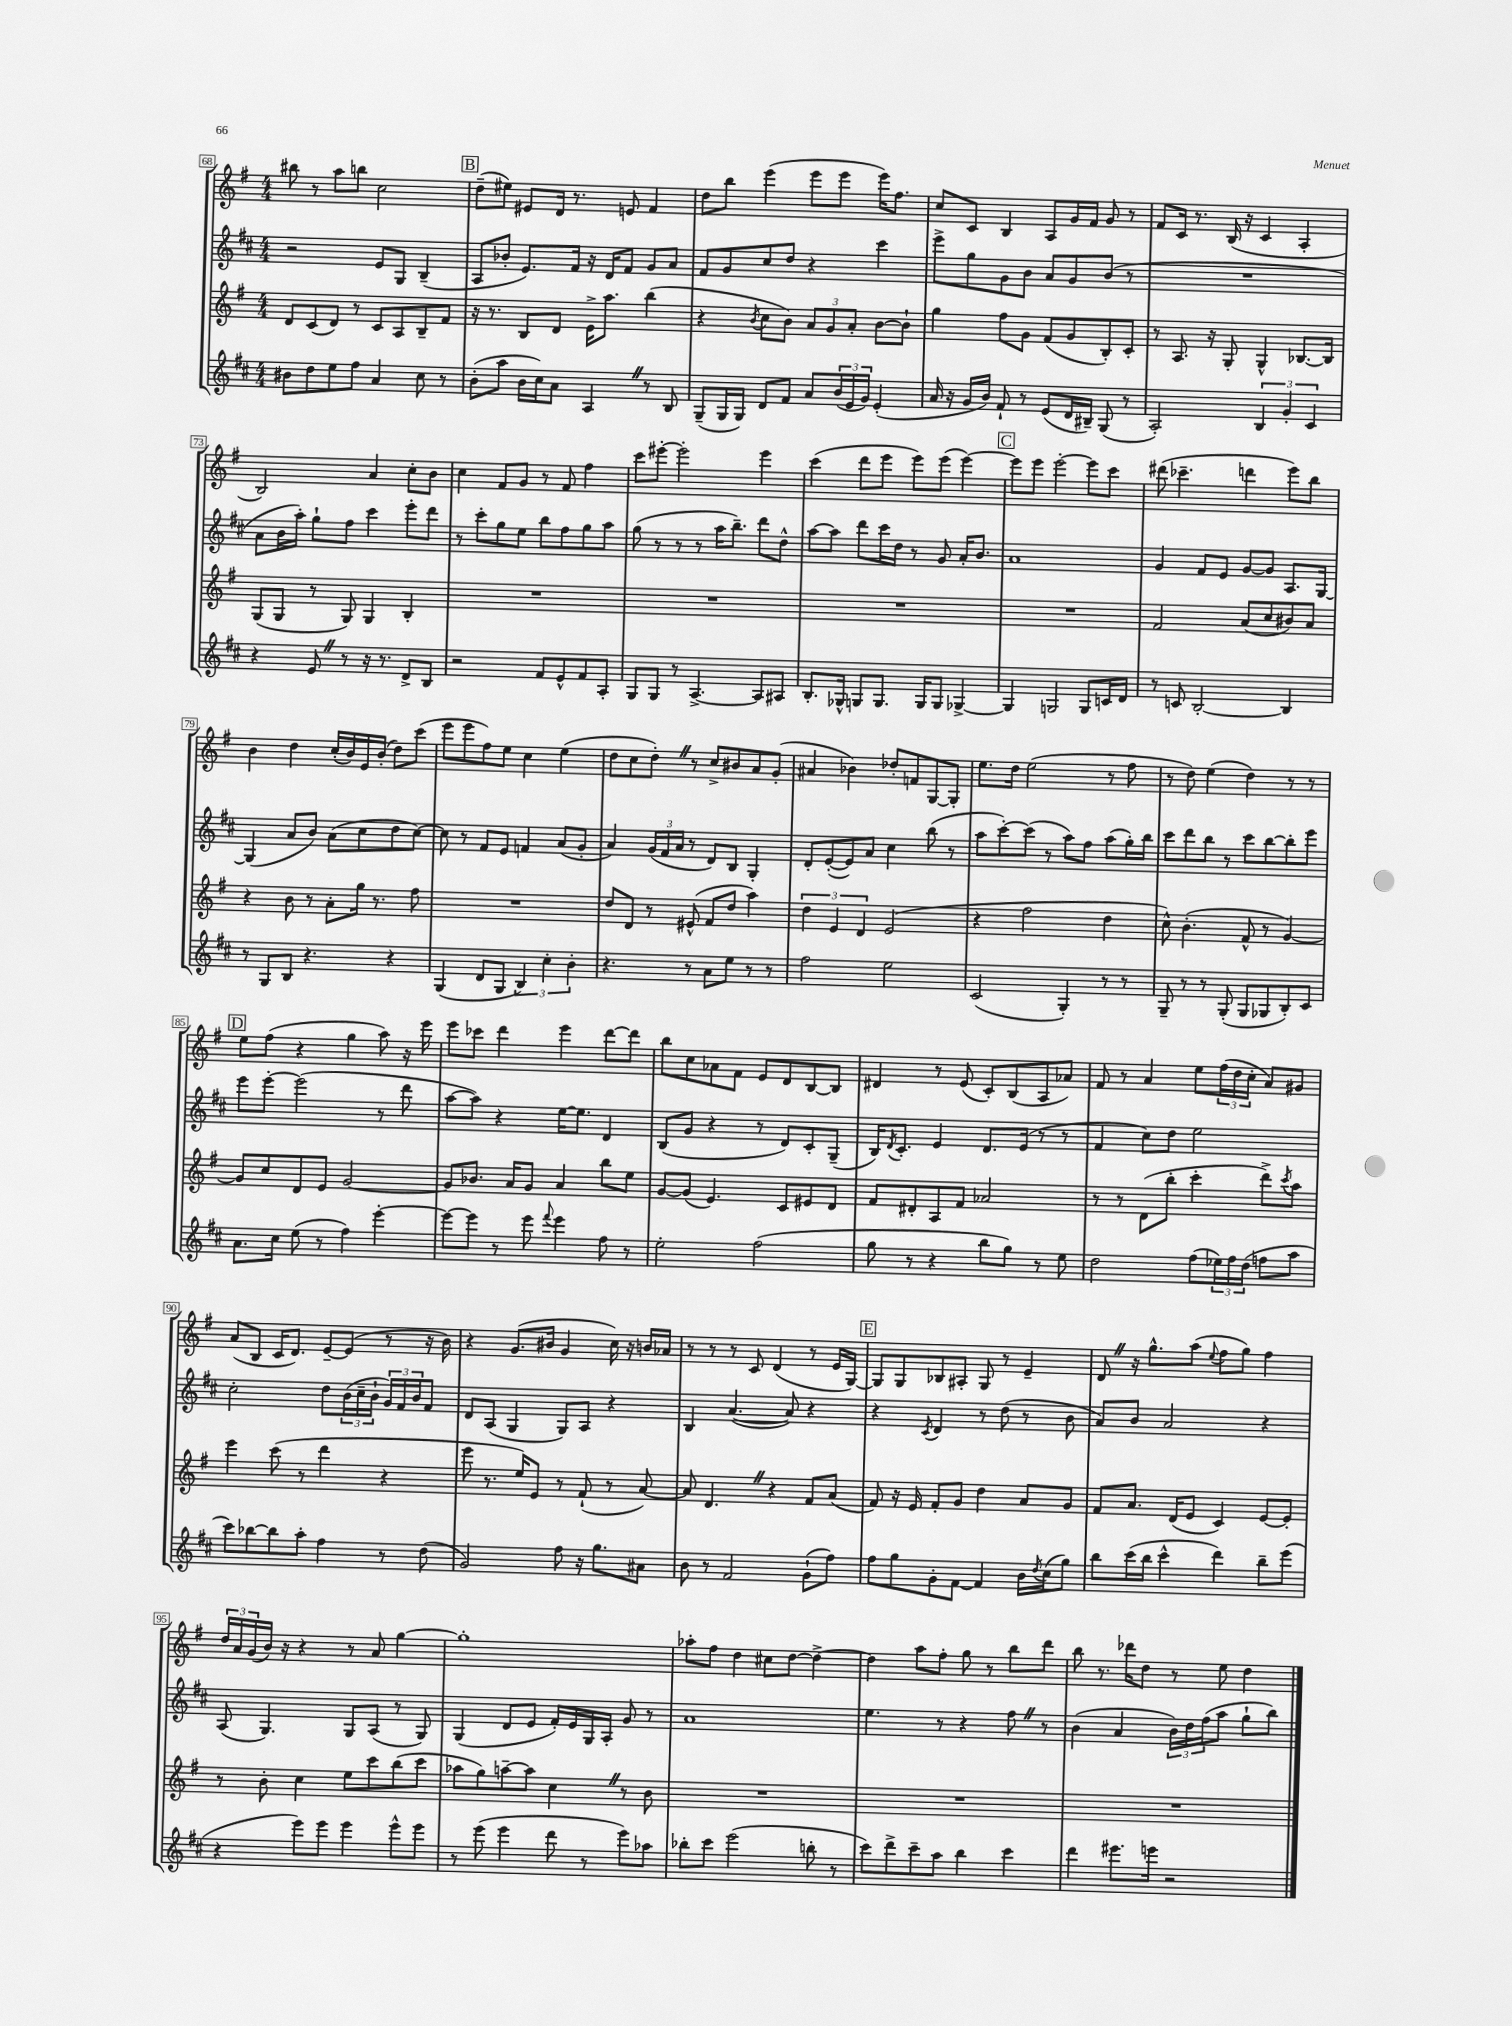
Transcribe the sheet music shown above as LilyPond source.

<<
\new StaffGroup <<
\new Staff = "s0" {
    \clef treble \key g \major \numericTimeSignature \time 4/4
    bis''8 r8 a''8 b''8 c''2 |
    \mark \markup { \box "B" } d''8--( eis''8) eis'8 d'16 r8. e'8 fis'4 |
    d''8 b''8 e'''4( e'''8 e'''8 e'''16) fis''8. |
    c''8 c'8 b4 a8 g'16 fis'16 g'8 r8 |
    fis'8 c'16 r8. b16( r16 c'4 a4-. |
    b2) a'4 c''8-. b'8 |
    c''4 fis'8 g'8 r8 fis'8 fis''4 |
    c'''8 eis'''8~-. eis'''2-. eis'''4 |
    c'''4( d'''8 e'''8 e'''8) e'''8( e'''4~) |
    \mark \markup { \box "C" } e'''8 e'''8 e'''2~-. e'''8 c'''8 |
    dis'''8( ces'''4.-- d'''4 e'''8) b''8 |
    b'4 d''4 c''16-.( b'16) e'16 b'16-.( d''8) c'''8( |
    e'''8 e'''8 fis''8) e''8 c''4 e''4( |
    d''8 c''8 d''8-.) \once \override BreathingSign.text = \markup { \musicglyph "scripts.caesura.straight" } \breathe r8 c''8-> bis'8 a'8 g'8-.( |
    ais'4 bes'4) des''8-. f'8 g8~ g8-. |
    e''8. d''16 e''2( r8 fis''8 |
    r8 d''8) e''4( d''4) r8 r8 |
    \mark \markup { \box "D" } e''8 fis''8( r4 g''4 a''8) r16 e'''16 |
    e'''8 ces'''8 d'''4 e'''4 d'''8~ d'''8 |
    b''8 c''8 aes'8 fis'8 e'8 d'8 b8~ b8 |
    dis'4 r8 e'8( c'8-.) b8( a8 aes'8) |
    fis'8 r8 a'4 e''8 \tuplet 3/2 { fis''16( d''16 c''16-. } a'8) gis'8 |
    a'8( b8 c'16 d'8.) e'8~-- e'8( r8 r16 b'16) |
    r4 g'8.( bis'16 g'4 c''16) r16 b'16 aes'16 |
    r8 r8 r8 c'8 d'4( r8 e'16 g16~) |
    \mark \markup { \box "E" } g8 g8 bes8 ais8-. g8 r8 e'4-- |
    d'8 \once \override BreathingSign.text = \markup { \musicglyph "scripts.caesura.straight" } \breathe r16 g''8.-^ a''8( \appoggiatura { e''8 } fis''8 g''8) fis''4 |
    \tuplet 3/2 { d''16 a'16 g'16( } b'16) r16 r4 r8 a'8 g''4~ |
    g''1-. |
    aes''8-. fis''8 d''4 cis''8 d''8~ d''4~-> |
    d''4 a''8 fis''8-. g''8 r8 b''8 d'''8 |
    b''8 r8. des'''16 d''8 r8 e''8 d''4 \bar "|." |
}
\new Staff = "s1" {
    \clef treble \key d \major \numericTimeSignature \time 4/4
    r2 e'8 g8 b4--( |
    \mark \markup { \box "B" } a8 bes'8-. e'8.) fis'16 r16 d'16 fis'8 g'8 a'8 |
    fis'8 g'8 cis''8 d''8 r4 cis'''4 |
    e'''8-> g''8 g'8 b'8 a'8 g'8 b'8( r8 |
    R1 |
    a'8 b'16 a''16-.) g''8-! fis''8 cis'''4 e'''8-. d'''8 |
    r8 cis'''8-. g''8 e''8 b''8 fis''8 g''8 a''8 |
    g''8( r8 r8 r8 a''16 b''8.--) d'''8 d''8-^ |
    a''8~ a''8 d'''8 cis'''16 d''16 r8 g'8 a'16-. b'8. |
    \mark \markup { \box "C" } a'1 |
    g'4 fis'8 e'8 g'8~ g'8 a8. g16~ |
    g4( a'8 b'8) a'8( cis''8 d''8 cis''8~) |
    cis''8 r8 fis'8 e'8 f'4 a'8( g'8-. |
    a'4) \tuplet 3/2 { g'16( fis'16 a'16 } r8 d'8) b8 g4-. |
    d'8-. e'8~-.( e'8) a'8 cis''4 b''8( r8 |
    a''8 cis'''8~-.) cis'''8( r8 a''8) fis''8 a''8( g''16-.) b''16 |
    cis'''8 d'''8 b''8 r8 cis'''8 b''8~ b''8-. e'''8 |
    \mark \markup { \box "D" } e'''8 e'''8~-. e'''2( r8 d'''8 |
    a''8~ a''8) r4 e''16~ e''8. d'4 |
    b8( g'8 r4 r8 d'8) cis'8-. g8--( |
    b16) \acciaccatura { d'8 } cis'8.-. e'4 d'8. e'16( r8 r8 |
    fis'4 cis''8) d''8 e''2 |
    cis''2-. d''8 \tuplet 3/2 { b'16( cis''16-- b'16-! } \tuplet 3/2 { g'16) fis'16 b'16 } fis'8 |
    d'8 a8( g4 g8) a8 r4 |
    b4 a'4.~( a'8) r4 |
    \mark \markup { \box "E" } r4 \acciaccatura { cis'8 } d'4 r8 d''8( r8 b'8 |
    a'8) b'8 a'2 r4 |
    a8( g4.) g8 a8( r8 g8) |
    g4( d'8 e'8 fis'16-.) e'16 g16 a16-. g'8 r8 |
    a'1 |
    e''4. r8 r4 fis''8 \once \override BreathingSign.text = \markup { \musicglyph "scripts.caesura.straight" } \breathe r8 |
    b'4( a'4 \tuplet 3/2 { b'16) d''16 fis''16( } a''8 g''8-! b''8) \bar "|." |
}
\new Staff = "s2" {
    \clef treble \key g \major \numericTimeSignature \time 4/4
    d'8 c'8( d'8) r8 c'8 a8 b8-- fis'8 |
    \mark \markup { \box "B" } r16 r8. b8 d'8 e'16-> a''8. b''4( |
    r4 \acciaccatura { b'8 } c''8 b'8) \tuplet 3/2 { a'8 g'8 a'8-. } b'8~ b'8-! |
    g''4 fis''8 g'8 fis'8( g'8 b8-.) c'8-. |
    r8 a8. r16 g8-. g4-^ bes8.~ bes16 |
    g8( g8 r8 g8) g4 b4-. |
    R1 |
    R1 |
    R1 |
    \mark \markup { \box "C" } R1 |
    fis'2 a'8( c''8 bis'8) a'8 |
    r4 b'8 r8 a'8-. g''16 r8. fis''8 |
    R1 |
    d''8 d'8 r8 eis'8-^( fis'8 d''8 a''4) |
    \tuplet 3/2 { d''4 e'4 d'4 } e'2( |
    r4 fis''2 d''4 |
    c''8-^) b'4.-.( fis'8-^ r8 g'4~) |
    \mark \markup { \box "D" } g'8 c''8 d'8 e'8 g'2~ |
    g'8 bes'8. a'16 g'8 a'4 b''8 e''8 |
    g'8~ g'8( e'4.) c'8 eis'8 d'8 |
    fis'8 dis'8-. a8 fis'8 aes'2 |
    r8 r8 d'8( b''8-. c'''4-. d'''8->) \acciaccatura { c'''8 } a''8 |
    e'''4 c'''8( r8 d'''4 r4 |
    e'''8 r8. e''16) e'8 r8 fis'8-!( r8 a'8~) |
    a'8 d'4. \once \override BreathingSign.text = \markup { \musicglyph "scripts.caesura.straight" } \breathe r4 fis'8 a'8( |
    \mark \markup { \box "E" } fis'8) r16 e'16 fis'8-. g'8 d''4 a'8 g'8 |
    fis'8 a'8. d'16( e'8 c'4) e'8~ e'8-. |
    r8 b'8-. c''4 e''8 c'''8 b''8( c'''8 |
    aes''8 g''8) a''8~-- a''8 c''4 \once \override BreathingSign.text = \markup { \musicglyph "scripts.caesura.straight" } \breathe r8 b'8 |
    R1 |
    R1 |
    R1 \bar "|." |
}
\new Staff = "s3" {
    \clef treble \key d \major \numericTimeSignature \time 4/4
    bis'8 d''8 e''8 fis''8 a'4 cis''8 r8 |
    \mark \markup { \box "B" } b'8-.( a''8 b'16 cis''16) a'8 a4 \once \override BreathingSign.text = \markup { \musicglyph "scripts.caesura.straight" } \breathe r8 b8 |
    g8--( g16 g16) d'8 fis'8 a'8 \tuplet 3/2 { b'16( e'16 g'16) } e'4-.( |
    a'16 r16 g'16 b'16) fis'8-! r8 e'8( d'16 bis16--) g8( r8 |
    a2-.) \tuplet 3/2 { b4 g'4-. cis'4 } |
    r4 e'8 \once \override BreathingSign.text = \markup { \musicglyph "scripts.caesura.straight" } \breathe r8 r16 r8. d'8-> b8 |
    r2 fis'8 e'8-^ fis'8 a8-. |
    g8 g8 r8 a4.~-> a8 ais8 |
    b8.-. ges16-^ g8 g8. g16 g8 ges4~-> |
    \mark \markup { \box "C" } ges4 g2 g8 c'16 d'16 |
    r8 c'8 b2~-. b4 |
    r8 g8 b8 r4. r4 |
    g4( d'8 g8 \tuplet 3/2 { b4) cis''4-. b'4-. } |
    r4. r8 a'8 e''8 r8 r8 |
    fis''2 e''2 |
    cis'2( g4-.) r8 r8 |
    g8-- r8 r8 g8-.( g8 ges8 b8-.) cis'8 |
    \mark \markup { \box "D" } a'8. cis''16 e''8( r8 fis''4) e'''4~-. |
    e'''8~ e'''8 r8 e'''8 \appoggiatura { fis'''8 } e'''4 fis''8 r8 |
    e''2-. fis''2( |
    g''8 r8 r4 b''8 g''8) r8 e''8 |
    d''2 fis''8( \tuplet 3/2 { ees''16) fis''16 d''16( } f''8 a''8 |
    cis'''8) bes''8~ bes''8 a''8-. fis''4 r8 d''8( |
    g'2) fis''8 r16 g''8. ais'8 |
    b'8 r8 fis'2 g'8-!( fis''8) |
    \mark \markup { \box "E" } fis''8 g''8 g'8-. fis'8~ fis'4 b'16 \acciaccatura { d''8 } cis''16( g''8) |
    b''8 cis'''16( b''16 cis'''4-^ d'''4) b''8-- e'''8( |
    r4 e'''8) e'''8 e'''4 e'''8-^ e'''8 |
    r8 e'''8( e'''4 d'''8 r8 e'''8) aes''8 |
    bes''8-. cis'''8 e'''2( b''8-. r8 |
    cis'''8) d'''8-> cis'''8-- a''8 b''4 cis'''4 |
    d'''4 eis'''8. e'''16 r2 \bar "|." |
}
>>
>>
\layout { \context { \Score currentBarNumber = #68 \override BarNumber.stencil = #(make-stencil-boxer 0.1 0.3 ly:text-interface::print) } }
